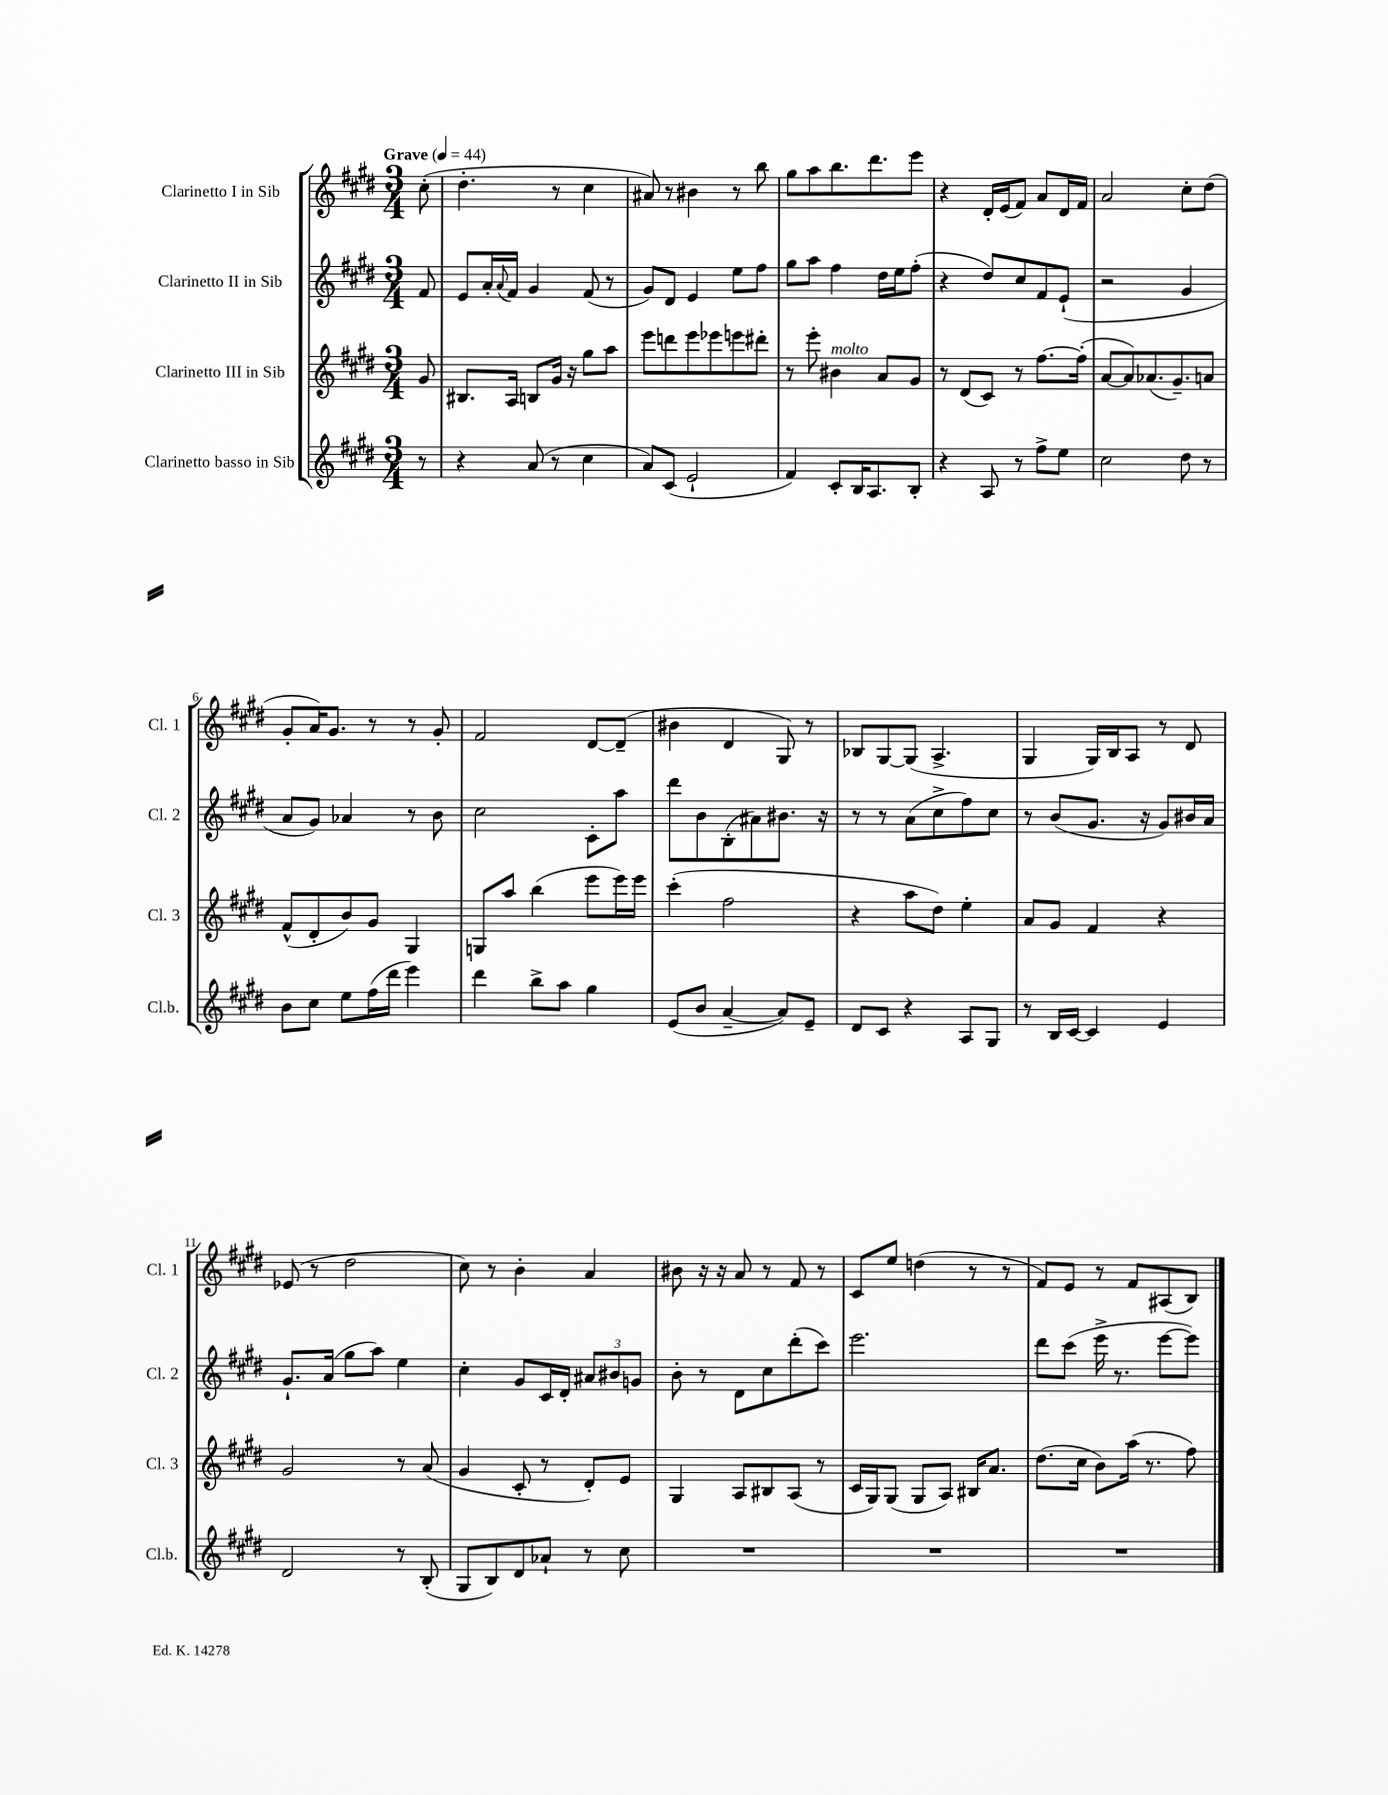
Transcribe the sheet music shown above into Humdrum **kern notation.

**kern	**kern	**kern	**kern
*part4	*part3	*part2	*part1
*staff4	*staff3	*staff2	*staff1
*I"Clarinetto basso in Sib	*I"Clarinetto III in Sib	*I"Clarinetto II in Sib	*I"Clarinetto I in Sib
*I'Cl.b.	*I'Cl. 3	*I'Cl. 2	*I'Cl. 1
*clefG2	*clefG2	*clefG2	*clefG2
*k[f#c#g#d#]	*k[f#c#g#d#]	*k[f#c#g#d#]	*k[f#c#g#d#]
*M3/4	*M3/4	*M3/4	*M3/4
*MM44	*MM44	*MM44	*MM44
=	=	=	=
!	!	!	!LO:TX:a:B:t=Grave
8r	8g#/	8f#/	(8cc#'\
=1	=1	=1	=1
4r	8.B#X/L	8e/L	4.dd#'\
.	.	16a'/L	.
.	.	8qqa/	.
.	16A/Jk	16f#/JJ	.
(8a/	8Bn/L	4g#/	.
8r	16g#/Jk	.	8r
.	16r	.	.
4cc#\	8gg#\L	(8f#/	4cc#\
.	8aa\J	8r	.
=2	=2	=2	=2
8a/L)	8eee\L	8g#/L)	8a#X/)
(8c#/J	8dddn\	8d#/J	8r
2e`/	8eee\	4e/	4b#X\
.	8eee-X\	.	.
.	8eeen\	8ee\L	8r
.	8ddd#X'\J	8ff#\J	8bb\
=3	=3	=3	=3
4f#/)	8r	8gg#\L	8gg#\L
.	8eee'\	8aa\J	8aa\
!	!LO:TX:a:i:t=molto	!	!
8c#'/L	4b#X\	4ff#\	8.bb\
16B/K	.	.	.
8.A/	.	.	8.ddd#\
.	8a/L	16dd#\LL	.
.	.	16ee\J	.
8B'/J	8g#/J	(8ff#'\J	8eee\J
=4	=4	=4	=4
4r	8r	4r	4r
.	(8d#/L	.	.
8A/	8c#/J)	8dd#/L)	16d#'/LL
.	.	.	(16e/J
8r	8r	8cc#/	8f#/J)
8ff#^\L	[8.ff#\L	8f#/	8a/L
8ee\J	.	(8e`/J	16d#/L
.	(16ff#'\Jk]	.	16f#/JJ
=5	=5	=5	=5
2cc#\	[8a/L	2r	2a/
.	8a/])	.	.
.	(8.a-X/	.	.
.	8.g#~/)	.	.
8dd#\	.	4g#/	8cc#'\L
8r	8an/J	.	(8dd#\J
!!LO:LB:g=z
=6	=6	=6	=6
8b\L	(8f#^^/L	8a/L	8g#'/L
8cc#\J	8d#'/	8g#/J)	16a/K)
.	.	.	8.g#/J
8ee\L	8b/)	4a-X/	.
(16ff#\L	8g#/J	.	8r
16ddd#\JJ	.	.	.
4eee\)	4G#/	8r	8r
.	.	8b\	8g#'/
=7	=7	=7	=7
4ddd#\	8Gn/L	2cc#\	2f#/
.	8aa/J	.	.
8bb^\L	(4bb\	.	.
8aa\J	.	.	.
4gg#\	8eee\L	8c#'\L	[8d#/L
.	16eee\L)	8aa\J	(8d#~/J]
.	16eee\JJ	.	.
=8	=8	=8	=8
(8e/L	(4ccc#'\	8ddd#\L	4b#X\
8b/J	.	8b\	.
[4a~/	2ff#\	(8B'\	4d#/
.	.	8a#X\)	.
8a/L])	.	8.b#X\J	8G#/)
8e~/J	.	.	8r
.	.	16r	.
=9	=9	=9	=9
8d#/L	4r	8r	8B-X/L
8c#/J	.	8r	[8G#/
4r	8aa\L	(8a\L	(8G#/J]
.	8dd#\J)	8cc#^\	4.A^/
8A/L	4ee'\	8ff#\)	.
8G#/J	.	8cc#\J	.
=10	=10	=10	=10
8r	8a/L	8r	4G#/
16B/LL	8g#/J	(8b/L	.
[16c#/JJ	.	.	.
4c#/]	4f#/	8.g#/J	16G#/LL)
.	.	.	16B/J
.	.	.	8A/J
.	.	16r	.
4e/	4r	8g#/L)	8r
.	.	16b#X/L	8d#/
.	.	16a/JJ	.
!!LO:LB:g=z
=11	=11	=11	=11
2d#/	2g#/	8.g#`/L	(8e-X/
.	.	.	8r
.	.	(16a/Jk	.
.	.	8gg#\L	2dd#\
.	.	8aa\J)	.
8r	8r	4ee\	.
(8B'/	(8a/	.	.
=12	=12	=12	=12
8G#/L	4g#/	4cc#'\	8cc#\)
8B/)	.	.	8r
8d#/	8c#'/	8g#/L	4b'\
8a-X`/J	8r	16c#/L	.
.	.	16d#'/JJ	.
8r	8d#'/L)	12a#X/L	4a/
.	.	12b#X/	.
8cc#\	8e/J	.	.
.	.	12gn/J	.
=13	=13	=13	=13
2.r	4G#/	8b'\	8b#X\
.	.	8r	16r
.	.	.	16r
.	8A/L	8d#\L	8a/
.	8B#X/	8cc#\	8r
.	(8A/J	(8ddd#'\	8f#/
.	8r	8ccc#\J)	8r
=14	=14	=14	=14
2.r	16c#/LL	2.eee\	8c#/L
.	16G#/J)	.	.
.	(8G#/J	.	8ee/J
.	8G#/L	.	(4ddn\
.	8A/J)	.	.
.	16B#X/KL	.	8r
.	8.a/J	.	.
.	.	.	8r
=15	=15	=15	=15
2.r	(8.dd#\L	8ddd#\L	8f#/L)
.	.	(8ccc#\J	8e/J
.	16cc#\Jk	.	.
.	8b\L)	16eee^\	8r
.	.	8.r	.
.	(16aa\Jk	.	8f#/L
.	8.r	.	.
.	.	[8eee\L	(8A#X/
.	8ff#\)	8eee\J])	8B/J)
==	==	==	==
*-	*-	*-	*-
